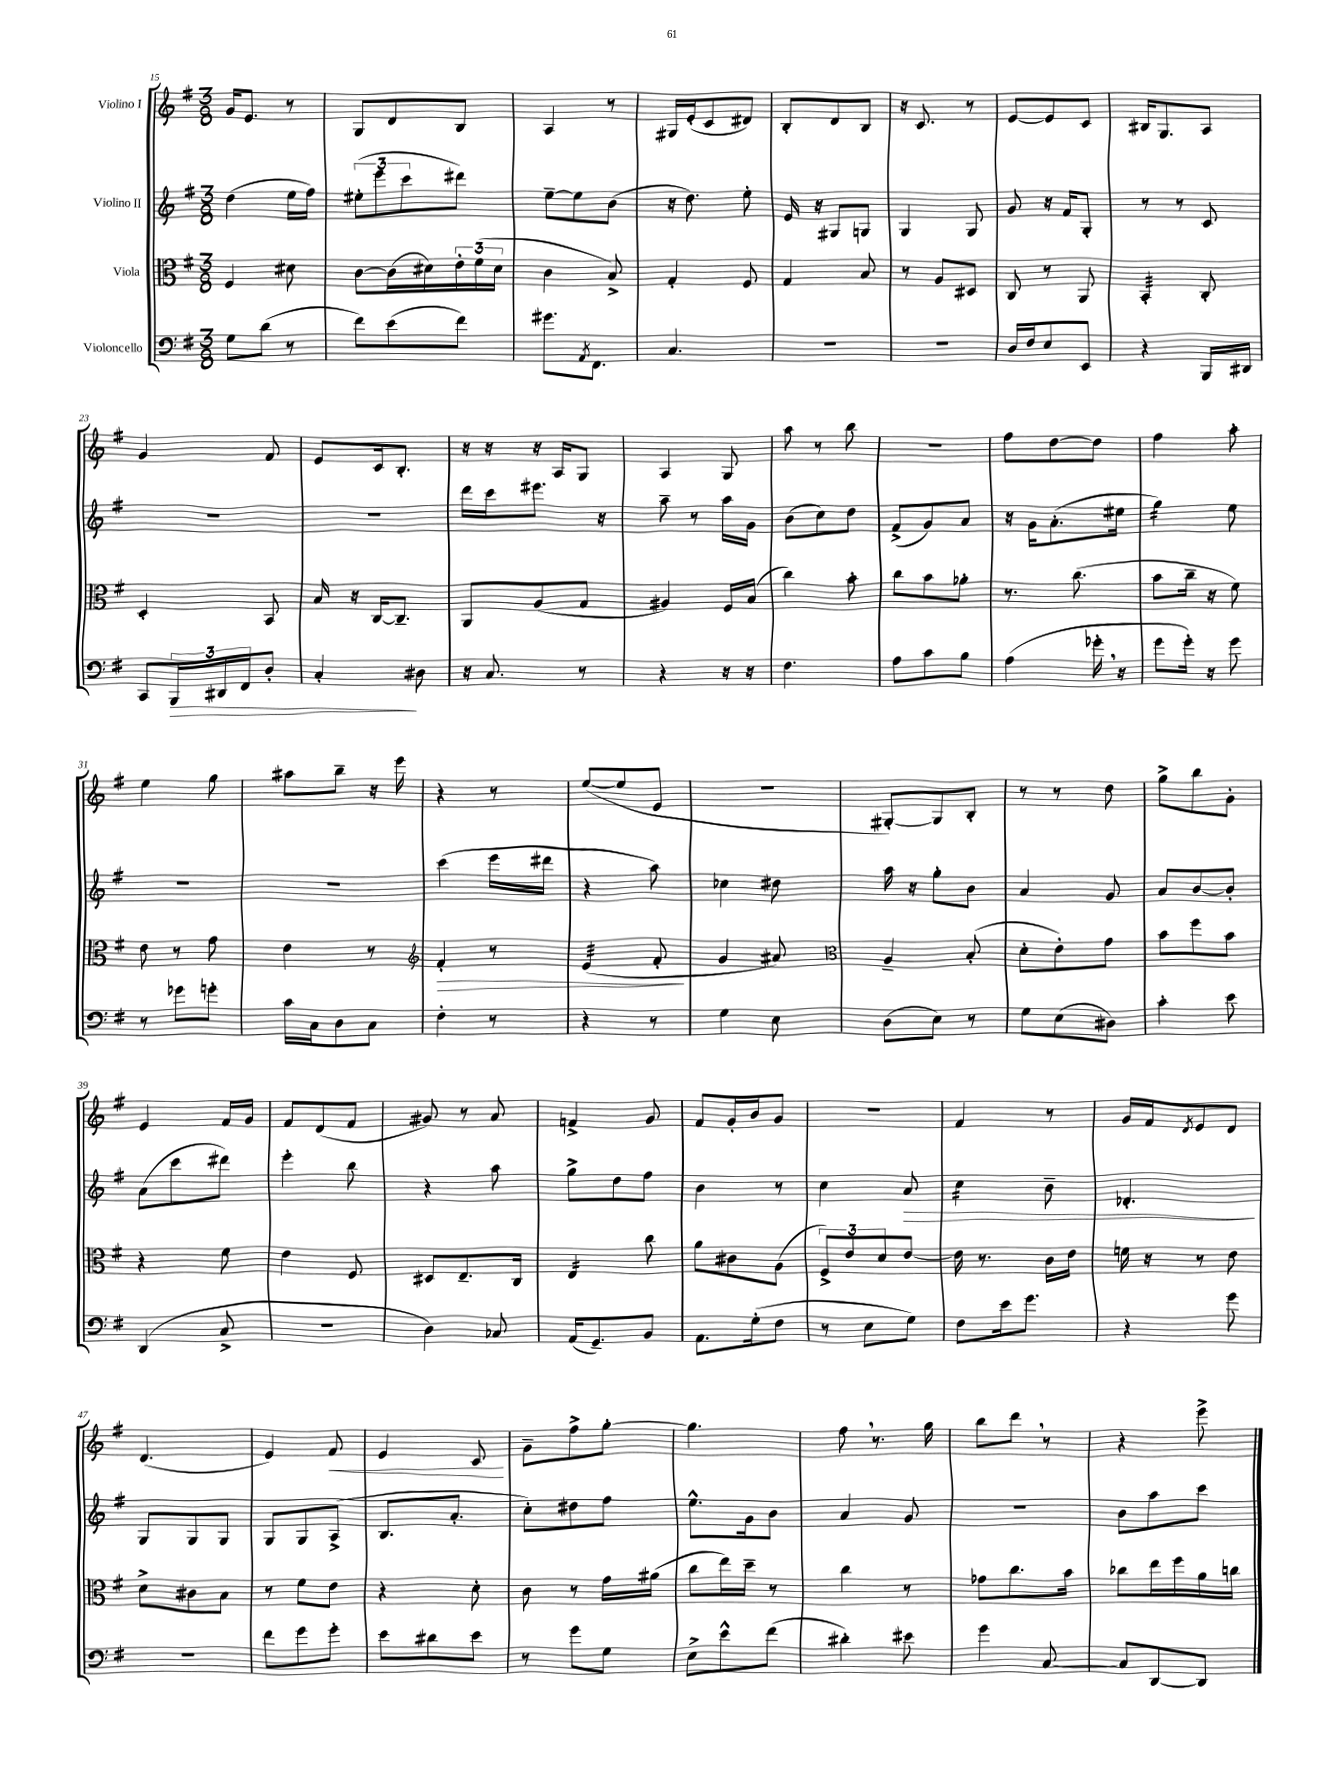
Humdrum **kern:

**kern	**kern	**kern	**kern
*staff4	*staff3	*staff2	*staff1
*clefF4	*clefC3	*clefG2	*clefG2
*k[f#]	*k[f#]	*k[f#]	*k[f#]
*M3/8	*M3/8	*M3/8	*M3/8
8G	4F#	(4dd	16g
.	.	.	8.e
(8d	.	.	.
8r	8d#	16ee	8r
.	.	16ff#)	.
=	=	=	=
8f#)	[8c	(12ee#'	8G
.	.	12eee	.
(8e	(16c]	.	8d
.	.	12ccc	.
.	16d#)	.	.
8f#)	24e'	8ddd#)	8B
.	(24f#	.	.
.	24d#	.	.
=	=	=	=
8.g#	4c	[8ee~	4A
.	.	8ee]	.
8qAA	.	.	.
8.FF#	.	.	.
.	8B^)	(8b	8r
=	=	=	=
4.C	4G'	16r	16G#
.	.	8.dd)	(16e'
.	.	.	8c
.	8F#	8ee'	8d#)
=	=	=	=
4.r	4G	16e	8B'
.	.	16r	.
.	.	8G#	8d
.	8B	8G	8B
=	=	=	=
4.r	8r	4G	16r
.	.	.	8.c
.	8A	.	.
.	8D#	8G	8r
=	=	=	=
16D	8C	8g	[8e
16F#	.	.	.
8E	8r	16r	8e]
.	.	16f#	.
8EE	8AA	8G'	8c
=	=	=	=
4r	4BB'	8r	16B#
.	.	.	8.G
.	.	8r	.
16BBB	8C'	8c	8A
16DD#	.	.	.
=	=	=	=
8CC	4D'	4.r	4g
24BBB	.	.	.
24DD#	.	.	.
24FF#	.	.	.
8D'	8BB	.	8f#
=	=	=	=
4C'	16B	4.r	8e
.	16r	.	.
.	[16C	.	16c
.	8.C~]	.	8.B'
8D#	.	.	.
=	=	=	=
16r	8AA	16ddd	16r
8.C	.	16ccc	16r
.	(8A	8.eee#	16r
.	.	.	16A
8r	8G	.	8G
.	.	16r	.
=	=	=	=
4r	4A#)	8aa~	4A
.	.	8r	.
16r	16F#	16aa	8G
16r	(16B	16g	.
=	=	=	=
4.F#	4cc)	(8b	8aa
.	.	8cc)	8r
.	8b'	8dd	8bb
=	=	=	=
8A	8cc	(8f#^	4.r
8c	8b	8g)	.
8B	8a-'	8a	.
=	=	=	=
(4A	8.r	16r	8ff#
.	.	16g	.
.	.	(8.a'	[8dd
.	(8.cc	.	.
16g-'	.	.	8dd]
16r	.	16ee#	.
=	=	=	=
8g	8b	4gg)	4ff#
16g')	16cc~	.	.
16r	16r	.	.
8g	8f#)	8ee	8aa'
=	=	=	=
8r	8e	4.r	4ee
8g-	8r	.	.
8g'	8g	.	8gg
=	=	=	=
16c	4e	4.r	8aa#
16C	.	.	.
8D	.	.	8bb~
8C	8r	.	16r
.	.	.	16eee
=	=	=	=
*	*clefG2	*	*
4F#'	4f#'	(4ccc	4r
8r	8r	16eee	8r
.	.	16ddd#	.
=	=	=	=
4r	(4e	4r	([8ee
.	.	.	8ee]
8r	8f#'	8aa)	8e
=	=	=	=
4G	4g	4cc-	4.r
8E	8a#)	8dd#	.
=	=	=	=
*	*clefC3	*	*
(8D	4A~	16aa	[8G#')
.	.	16r	.
8E)	.	8gg'	8G#]
8r	(8B'	8b	8B'
=	=	=	=
8G	8d'	4a	8r
(8E	8e')	.	8r
8D#)	8g	8g	8dd
=	=	=	=
4c'	8b	8a	8gg^
.	8ff#	[8b	8bb
8e	8b	8b']	8g'
=	=	=	=
(4DD	4r	(8a	4e
.	.	8ccc	.
8C^	8f#	8ddd#)	16f#
.	.	.	16g
=	=	=	=
4.r	4e	4eee'	8f#
.	.	.	(8d
.	8F#	8bb	8f#
=	=	=	=
4D)	8D#	4r	8g#)
.	8.E~	.	8r
8C-	.	8aa	8a
.	16C	.	.
=	=	=	=
(16AA	4E	8gg^	4f^
8.GG~)	.	.	.
.	.	8dd	.
8BB	8cc	8ff#	8g
=	=	=	=
8.AA	8a	4b	8f#
.	8c#	.	16g'
(16G'	.	.	16b
8F#	(8A	8r	8g
=	=	=	=
8r	12F#^)	4cc	4.r
.	12e	.	.
8E	.	.	.
.	12d	.	.
8G)	[8e	8a	.
=	=	=	=
8F#	16e]	4cc	4f#
.	8.r	.	.
16e	.	.	.
8.g	.	.	.
.	16c	8b~	8r
.	16e	.	.
=	=	=	=
4r	16f	4.d-'	16g
.	16r	.	16f#
.	.	.	8qd
.	8r	.	8e
8g	8e	.	8d
=	=	=	=
4.r	8d^	8G	(4.d
.	8c#	8G	.
.	8B	8G	.
=	=	=	=
8f#	8r	8G	4e)
8g	8f#	8G	.
8g'	8e	(8A^	8f#
=	=	=	=
8e	4r	8.B	4e
8d#	.	.	.
.	.	8.a'	.
8e	8d'	.	8c
=	=	=	=
8r	8c	8cc')	8g~
8g	8r	8dd#	8ff#^
8G	16g	8ff#	[8gg'
.	(16a#	.	.
=	=	=	=
8E^	8cc	8.ee^^	4.gg]
8e^^	16ee)	.	.
.	16dd~	16g	.
(8f#	8r	8b	.
=	=	=	=
4d#')	4cc	4a	8ff#
.	.	.	8.r
8e#	8r	8g	.
.	.	.	16gg
=	=	=	=
4g	8g-	4.r	8bb
.	8.cc	.	8ddd
[8C	.	.	8r
.	16b	.	.
=	=	=	=
8C]	8cc-	8b	4r
[8DD	16ee	8aa	.
.	16ff#	.	.
8DD]	16a	8ccc	8eee^
.	16cc	.	.
==	==	==	==
*-	*-	*-	*-
